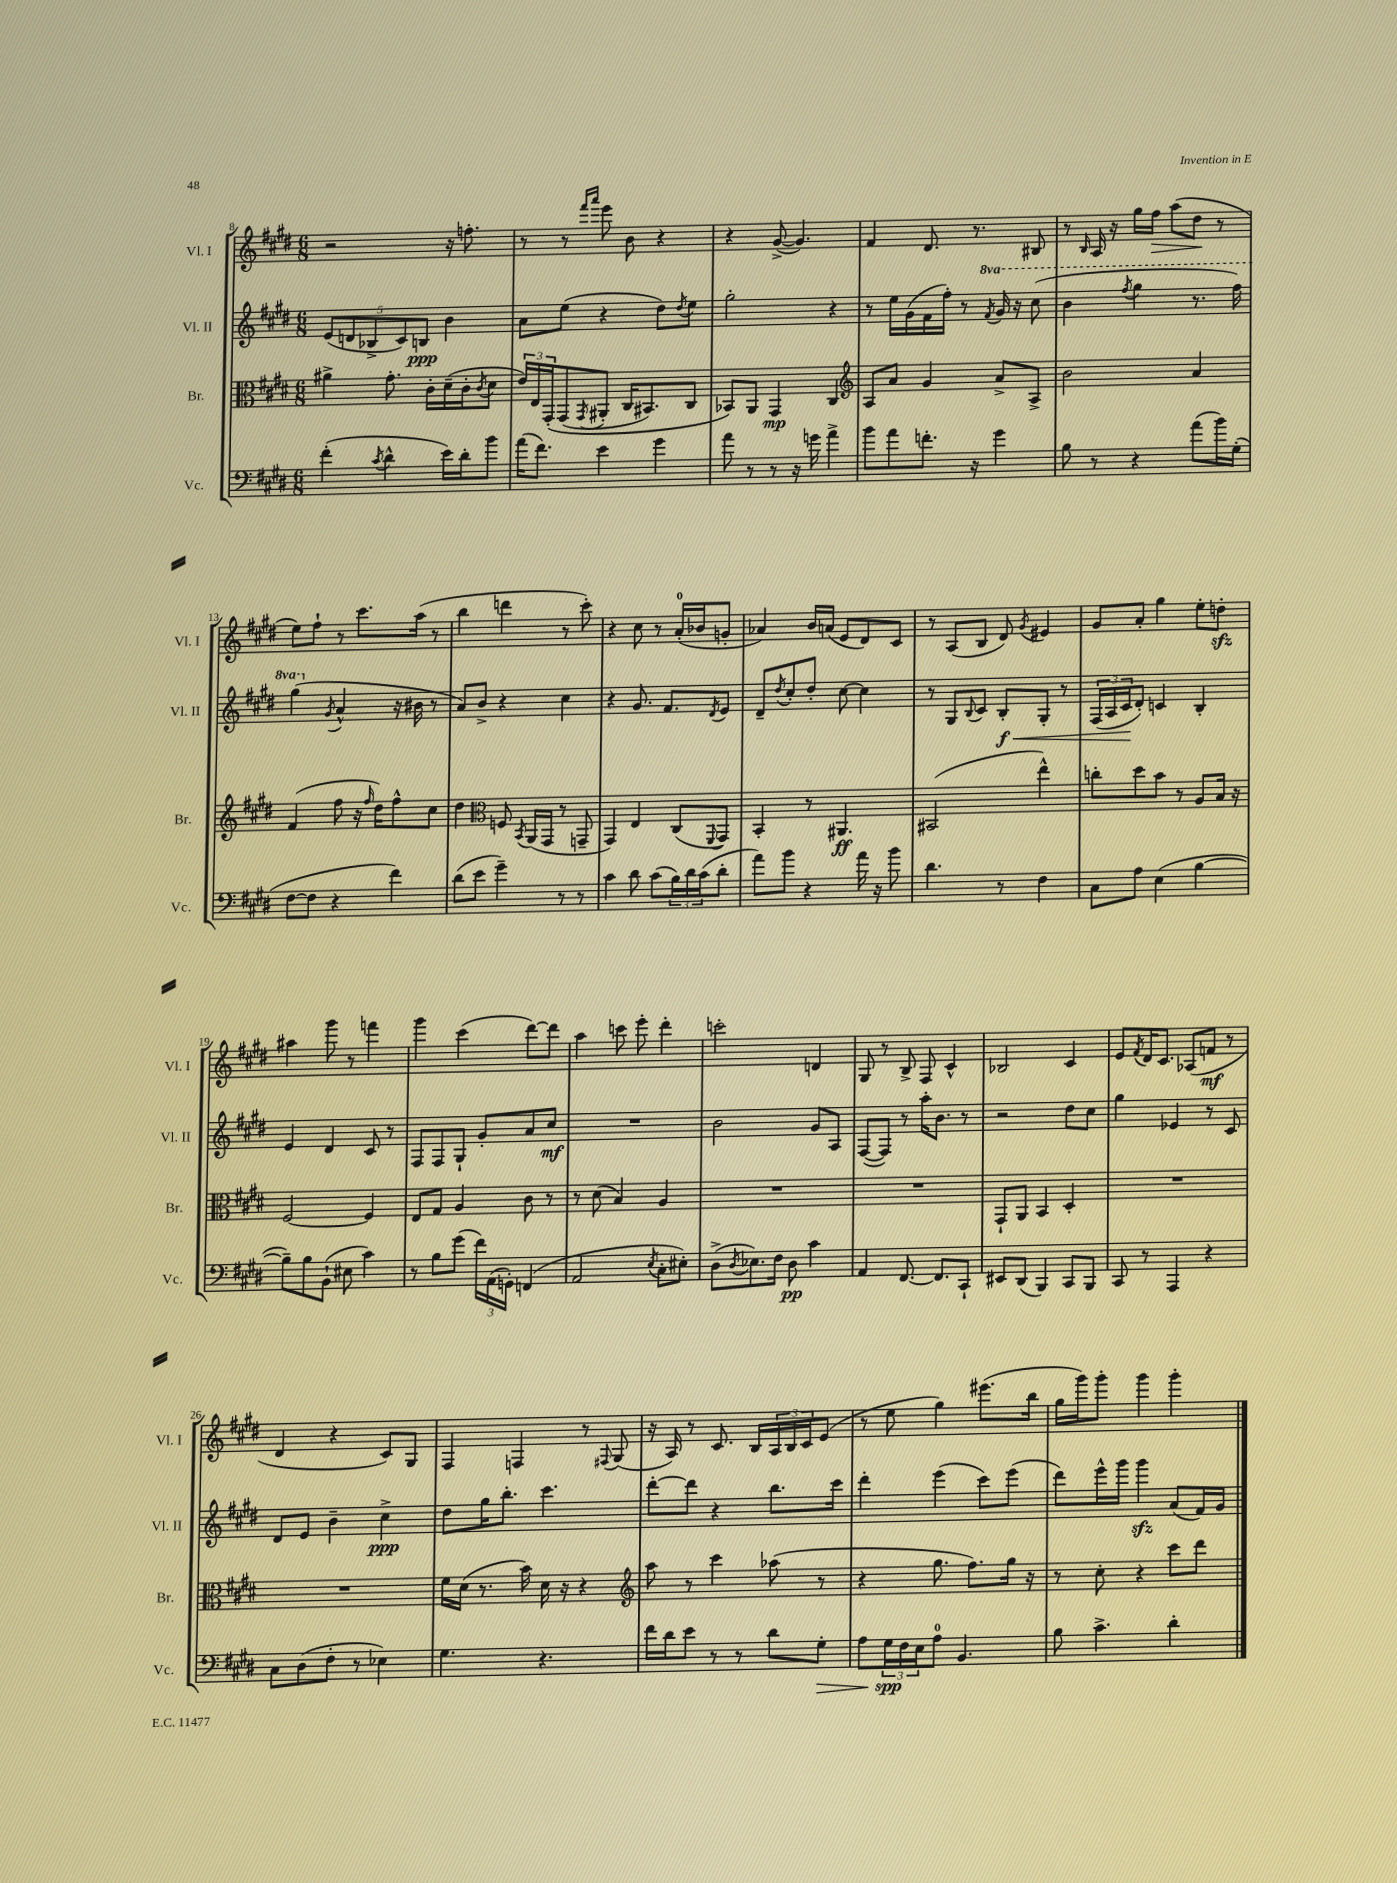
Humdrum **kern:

**kern	**kern	**kern	**kern
*staff4	*staff3	*staff2	*staff1
*clefF4	*clefC3	*clefG2	*clefG2
*k[f#c#g#d#]	*k[f#c#g#d#]	*k[f#c#g#d#]	*k[f#c#g#d#]
*M6/8	*M6/8	*M6/8	*M6/8
(4f#'\	4a#^\	(10e/L	2r
.	.	10d/	.
.	.	10B-^/	.
8qc#/	.	.	.
4d#^^\	8.g#'\	.	.
.	.	10c#/)	.
.	.	10B/J	.
.	16c#'\LL	.	.
16e\LL)	(16d#~\	4b\	16r
16d#'\J	16c#'\J	.	8.ff'\
.	8qc#/	.	.
8b\J	8d#\J	.	.
=	=	=	=
(16a\LK	24e/LL)	8a\L	8r
.	24E/	.	.
8.f#\J)	.	.	.
.	&(24GG#'/J	.	.
.	(8GG#/	(8ee\J	8r
.	.	.	16qqfff#/LL
.	8qGG#/	.	16qqaaa/JJ
4e\	8AA#'/J	4r	8eee\
.	16C#/LK	.	8b\
.	8.BB#/)	.	.
4g#\	.	8dd#\L)	4r
.	.	8qdd#/	.
.	8C#/J	8ee\J	.
=	=	=	=
8a\	8BB-/L&)	2gg#'\	4r
8r	8AA/J	.	.
8r	4GG#/	.	([8g#^/
16r	.	.	4.g#/])
16g\	.	.	.
4a^\	4C#/	4r	.
=	=	=	=
*	*clefG2	*	*
8b\L	8A/L	8r	4f#/
8a\	8a/J	16ee\LL	.
.	.	(16g#\	.
8.f'\J	4g#/	16f#\	8.d#/
.	.	16ff#'\JJ)	.
.	.	8r	.
16r	.	.	8.r
.	.	8qff#/	.
4g#\	8a^/L	16gg#/	.
.	.	16r	.
.	8A^/J	(8ccc#\	8B#/
=	=	=	=
8B\	2b\	4bb\	8r
.	.	.	16qqB/
8r	.	.	16A/
.	.	.	16r
.	.	8qfff#/	.
4r	.	4ggg#\	16gg#\LL
.	.	.	16ff#\JJ
.	.	.	(8aa\L
(8a\L	4a/	8.r	8dd#\J
16b\L)	.	.	8r
(16G#'\JJ	.	16fff#\)	.
=	=	=	=
[8F#\L	(4f#/	(4ggg#\	8ee\L)
8F#\]J	.	.	8ff#`\J
.	.	8qg#/	.
4r	8ff#\	4a^^/	8r
.	16r	.	8.ccc#\L
.	16qqff#/	.	.
.	16dd#\LK)	.	.
4f#\)	8ff#^^\	16r	.
.	.	16b#\	(16aa\Jk
.	8cc#\J	8r	8r
=	=	=	=
(8d#\L	4dd#\	8a/L)	4bb\
8e\J	.	8b^/J	.
*	*clefC3	*	*
4g#~\)	8F/	4r	4ddd\
.	8qBB/	.	.
.	(16AA/LL	.	.
.	16GG#/JJ	.	.
8r	8r	4cc#\	8r
8r	8GG~/	.	8ccc#'\)
=	=	=	=
4c#\	4GG#/)	4r	4r
8d#\	4E/	8.g#/	8cc#\
(8c#\L	.	.	8r
.	.	8.f#/L	.
24B\L)	(8C#/L	.	(16a'/LL
24d#\	.	.	.
.	.	.	16b-/J
(24c#\J	.	.	.
.	8qqFF#/	8qd#/	.
8d#'\J	8GG#/J)	8e/J	8g'/J
=	=	=	=
8a\L)	4BB'/	8d#~/L	4a-/)
.	.	8qdd#/	.
8b\J	.	8cc#'/	.
4r	8r	8dd#'/J	16b/LL
.	.	.	(16a/JJ
.	4.AA#/	[8cc#\	8e/L
16a\	.	4cc#\]	8d#/)
16r	.	.	.
8b\	.	.	8c#/J
=	=	=	=
4.d#\	(2BB#/	8r	8r
.	.	8G#/L	(8A/L
.	.	8qqB/	.
.	.	8c#/J	8B/J
8r	.	8B'/L	8d#/)
.	.	.	8qg#/
4F#\	4ee^^\)	8G#'/J	4e#/
.	.	8r	.
=	=	=	=
8C#\L	8cc'\L	(24F#/LL	8g#/L
.	.	24A/	.
.	.	24c#/J	.
8A\J	8dd#\	8d#'/J)	8a'/J
(4E\	8b\J	4c/	4gg#\
.	8r	.	.
[4B\	8A/L	4B'/	8ee'\L
.	16B/Jk	.	8dd'\J
.	16r	.	.
=	=	=	=
8B~\]L)	[2F#/	4e/	4aa#\
8B\	.	.	.
(8BB`\J	.	4d#/	8ggg#\
8E#\	.	.	8r
4c#\)	4F#/]	8c#/	4fff\
.	.	8r	.
=	=	=	=
8r	8E/L	8F#/L	4ggg#\
8B\L	8G#/J	8F#/	.
(8g#\J	4A/	8G#`/J	(4ccc#\
24f#\LL)	.	8g#'/L	.
(24AA\	.	.	.
24GG'\JJ)	.	.	.
(4FF/	8c#\	8a/	[8ddd#\L)
.	8r	8cc#/J	8ddd#\]J
=	=	=	=
2AA/	8r	2.r	4aa\
.	(8d#\	.	.
.	4B/)	.	8ccc\
.	.	.	8eee'\
8qE/	.	.	.
8C#'\L	4A/	.	4ddd#'\
8E#'\J)	.	.	.
=	=	=	=
(8D#^\L	2.r	2b\	2ccc'\
8qD#/	.	.	.
8.E-\)	.	.	.
16F#\Jk	.	.	.
8D#\	.	.	.
4c#\	.	8g#/L	4d/
.	.	8A/J	.
=	=	=	=
4AA/	2.r	([8F#/L	8G#/
.	.	8F#/]J)	8r
[8.FF#/	.	8r	8B^/
.	.	16aa'\LK	8F#/
8.FF#/]L	.	8.b\J	.
.	.	.	4c#^^/
8CC#`/J	.	8r	.
=	=	=	=
8EE#/L	8GG#`/L	2r	2B-/
(8DD#/J	8AA/J	.	.
4BBB/)	4BB/	.	.
8CC#/L	4D#'/	8dd#\L	4c#/
8BBB/J	.	8cc#\J	.
=	=	=	=
8CC#/	2.r	4gg#\	8e/L
.	.	.	8qf#/
8r	.	.	16d#/K
.	.	.	8.c#/J
4AAA/	.	4e-/	.
.	.	.	(8A-/L
4r	.	8r	8f/J
.	.	8c#/	8r
=	=	=	=
8C#\L	2.r	8d#/L	4d#/
(8D#\	.	8e/J	.
8F#'\J	.	4b~\	4r
8r	.	.	.
4E-\)	.	4cc#^\	8c#/L)
.	.	.	8G#/J
=	=	=	=
4.G#\	16f#\LL	8dd#\L	4F#/
.	(16d#\JJ	.	.
.	8.r	16gg#\K	.
.	.	8.bb'\J	.
.	.	.	4F/
.	16b\)	.	.
4.r	16d#\	4.ccc#\	.
.	16r	.	.
.	4r	.	8r
.	.	.	8qqF#/
.	.	.	(8G#/
=	=	=	=
*	*clefG2	*	*
16f#\LL	8aa\	[8ddd#'\L	16r
16d#\J	.	.	16A/)
8e\J	8r	8ddd#\]J	8r
8r	4ccc#\	4r	8.c#/
8r	.	.	.
.	.	.	16B/LL
8d#\L	(8aa-\	8.bb\L	24A/
.	.	.	24B/
.	.	.	24c#/J
8G#'\J	8r	.	(8e/J
.	.	16ccc#\Jk	.
=	=	=	=
8A\L	4r	4ddd#'\	8r
24G#\L	.	.	8ee\
24F#\	.	.	.
24E\J	.	.	.
8A\J	8.gg#\	(4eee\	4gg#\)
4.BB/	.	.	.
.	8.ff#\L)	.	.
.	.	8ccc#\L)	(8.eee#\L
.	16gg#\Jk	(8eee\J	.
.	16r	.	16bb\Jk
=	=	=	=
8B\	8r	8ddd#\L)	16gg#\LL
.	.	.	16ggg#\J)
4.c#^\	8cc#'\	16eee^^\L	8ggg#'\J
.	.	16ggg#\JJ	.
.	4r	4ggg#\	4ggg#\
4d#'\	8ccc#\L	(8a/L	4ggg#'\
.	8ddd#\J	16f#/L)	.
.	.	16g#/JJ	.
==	==	==	==
*-	*-	*-	*-
